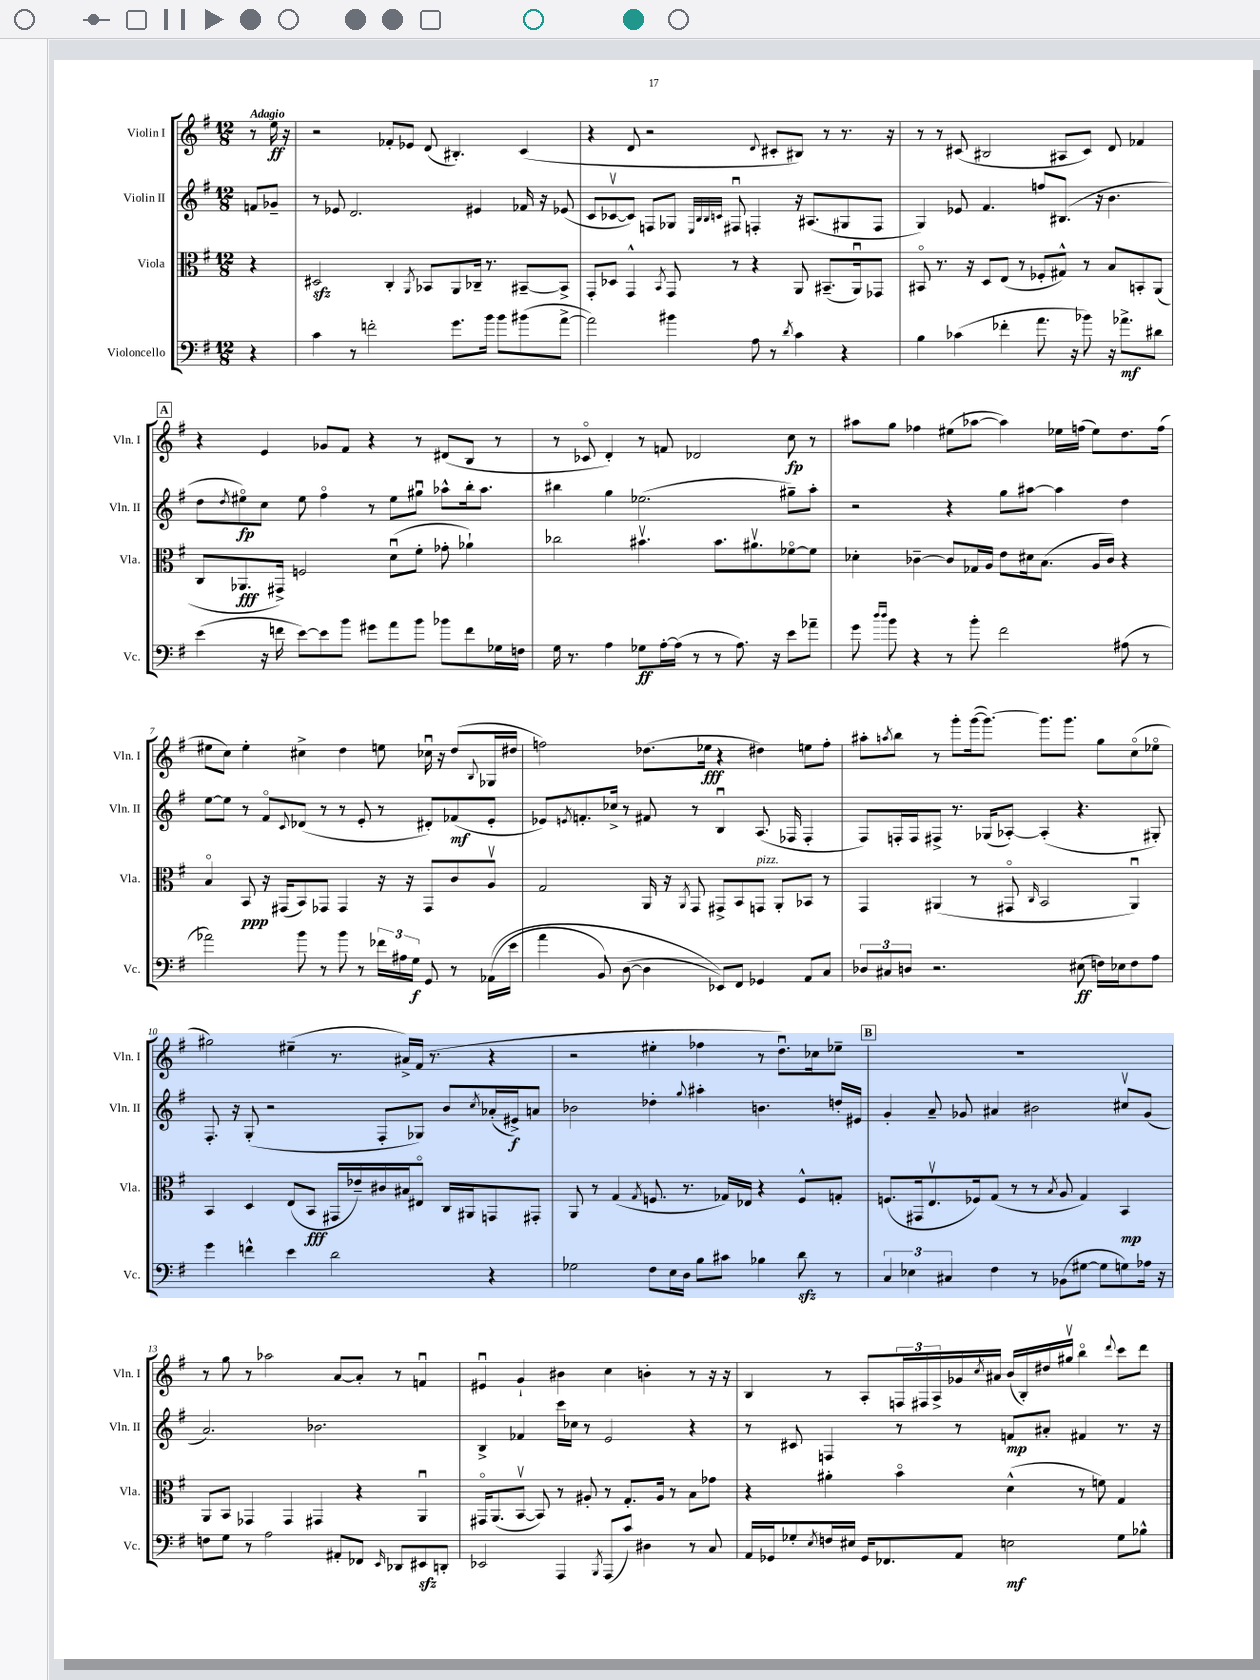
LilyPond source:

<<
\new StaffGroup <<
\new Staff = "s0" \with { instrumentName = "Violin I" shortInstrumentName = "Vln. I" } {
    \clef treble \key g \major \numericTimeSignature \time 12/8 \partial 4 \tempo "Adagio"
    r8 e''16\ff r16 |
    r2 fes'8-. ees'8 d'8( bis4.-.) c'4( |
    r4 d'8 r2 \appoggiatura { d'8 } cis'8-. bis8) r8 r8. r16 |
    r8 r8 cis'8( bis2 ais8 cis'8) d'8 fes'4 |
    \mark \markup { \box "A" } r4 e'4 ges'8 fis'8 r4 r8 dis'8( b8 r8 |
    r8 ces'8\flageolet d'4-.) r8 f'8 des'2 c''8\fp r8 |
    ais''8 g''8 fes''4 eis''8( aes''8~ aes''4) ees''16 f''16( ees''8) d''8. f''16( |
    eis''8 c''8) eis''4-. cis''4-> d''4 e''8 ces''16\downbow r16 d''8( \appoggiatura { b8 } ges16 dis''16 |
    f''2) des''8.( ees''16\fff r4 dis''4) e''8 f''8-. |
    ais''8-. \acciaccatura { a''8 } b''8 r8 g'''8-. g'''16~( g'''8.~) g'''8. g'''8. g''8 c''8\flageolet( ees''8\flageolet |
    gis''2) eis''4--( r8. ais'16->) fis'16( r8. r4 |
    r2 eis''4-. fes''4 r8 d''8.\downbow) ces''16 ees''8-- |
    \mark \markup { \box "B" } R1. |
    r8 g''8 r8 aes''2 a'8~ a'8-. r8 f'4\downbow |
    eis'4\downbow g'4-! bis'4 c''4 b'4-. r8 r16 r16 |
    b4 r8 a8-. \tuplet 3/2 { f16 fis16 a16-> } ges'16 \acciaccatura { c''8 } ais'16 b'16( b16-.) dis''16 gis''16\upbow b''4\flageolet \appoggiatura { d'''8 } c'''8 d'''8 \bar "|." |
}
\new Staff = "s1" \with { instrumentName = "Violin II" shortInstrumentName = "Vln. II" } {
    \clef treble \key g \major \numericTimeSignature \time 12/8 \partial 4
    f'8 ges'8-- |
    r8 ees'8 d'2. eis'4 fes'16 r16 ees'8( |
    c'8 ces'8~\upbow ces'8) f8 ges8 \grace { e32 b32 b32 c'32 } fis8\downbow f4-. r16 ais8.( gis8 f8 |
    g4) ees'8 fis'4. f''8 bis8.( r16 b'4. |
    \mark \markup { \box "A" } d''8 \acciaccatura { d''8 } eis''8\flageolet\fp) c''8 eis''8 fis''4\flageolet r8 eis''8 gis''8\downbow aes''8-^ b''16-. aes''8. |
    bis''4 g''4 ees''2.( gis''8--) a''8-. |
    r2 r4 g''8 ais''8~ ais''4 d''4 |
    e''8~ e''8 r8 fis'8\flageolet \appoggiatura { c'8 } des'8( r8 r8 e'8-. r8 dis'8-.) fes'8\mf( e'8-. |
    ees'8) \acciaccatura { e'8 } f'8.-. ces''16-> r8 fis'8 r8 b4\downbow a8.( fes16 fes4-. |
    fis8) f16-. f16 fis8-> r8. ges16( aes8~-.) aes4-.( r4. gis8-.) |
    fis8.-. r16 g8-.( r2 fis8-. ges8) b'8 \acciaccatura { c''8 } aes'16-.( eis'16->\f) a'8 |
    bes'2 des''4-. \appoggiatura { g''8 } ais''4-. b'4. d''16-. eis'16 |
    \mark \markup { \box "B" } g'4-. a'8-- ges'8 ais'4 bis'2 cis''8\upbow ges'8( |
    a'2.) bes'2. |
    b4-> fes'4 c'''16 ces''16 r8 e'2 r4 |
    r8 cis'8 f4 r8 r8 f'8\mp ais'8-. fis'4 r8. r16 \bar "|." |
}
\new Staff = "s2" \with { instrumentName = "Viola" shortInstrumentName = "Vla." } {
    \clef alto \key g \major \numericTimeSignature \time 12/8 \partial 4
    r4 |
    dis2\sfz c4-. \acciaccatura { a,8 } bes,8 a,8 ces16-- r8. bis,8~-- bis,8-> |
    g,8-. des8 g,4-^ \acciaccatura { b,8 } g,8 r8 r4 a,8 bis,8.--( a,16\downbow) ges,8 |
    bis,8\flageolet r8. r16 d8 e8( r8 fes8-. gis8-^) r8 b8 b,8-. a,8( |
    \mark \markup { \box "A" } c8 aes,8.\fff gis,16->) f2 d'8\downbow( fis'8-. ges'8-. aes'4-!) |
    ces''2 bis'4.\upbow bis'8. ais'8.\upbow fes'8~\flageolet fes'8 |
    des'4-. ces'4~-- ces'8 ges16 a16 e'8 dis'16 b8.( a16 ces'16) r4 |
    b4\flageolet b,8\ppp r16 gis,16( b,8) ges,8 ges,4 r16 r16 ges,8 c'8 a8\upbow |
    g2 a,16 r16 \acciaccatura { a,8 } g,8 gis,8-> b,8 g,8^\markup { \italic "pizz." } a,8-. bes,8 r8 |
    g,4 ais,4( r8 gis,8\flageolet \grace { c16 } b,2 ais,4\downbow) |
    b,4 d4 e8( b,8\fff gis,16 ees'16--) cis'16 bis16 eis8\flageolet c16 ais,16 g,8 gis,8-. |
    a,8 r8 g4( \acciaccatura { g8 } f8. r8. ges16) ees16 r4 f8-^ g8-. |
    \mark \markup { \box "B" } f8.( gis,16 e8.\upbow fes16) g8( r8 r8 \acciaccatura { b8 } a8 g4) b,4\mp |
    a,8 b,8 ges,4 ges,4 gis,4 r4 a,4\downbow |
    gis,16\flageolet a,8.( b,8~\upbow b,8) r8 ais8-. r8 g8.-. ais16 r8 b8 ges'8 |
    r4 ais'4-. b'4\flageolet d'4-^( r8 f'8) g4 \bar "|." |
}
\new Staff = "s3" \with { instrumentName = "Violoncello" shortInstrumentName = "Vc." } {
    \clef bass \key g \major \numericTimeSignature \time 12/8 \partial 4
    r4 |
    c'4 r8 f'2-. g'8. b'16 b'8 bis'8( a'8~-> |
    a'2) bis'4 a8 r8 \acciaccatura { d'8 } c'4 r4 |
    b4 ces'4( fes'4-. a'8. r16 bes'8) r16 aes'8.->\mf dis'8 |
    \mark \markup { \box "A" } e'4( r16 f'16 e'8~) e'8 b'8 gis'8 a'8 b'8 bes'8 f'8 ges16 f16 |
    g16 r8. a4 ges8\ff a16~-. a16( r8 r8 a8.) r16 e'8 aes'8-- |
    g'8 \grace { d''16 d''16 } b'8 r4 r8 b'8-. fis'2 ais8( r8 |
    aes'2) b'8 r8 b'8 r8 \tuplet 3/2 { fes'16 ais16 g16\f } g,8 r8 aes,16(\( e'16 |
    a'4 b,8) d8~( d4 ees,8)\) fis,8 ges,4 a,8 c8 |
    \tuplet 3/2 { des8 cis8 d8 } r2. eis8\ff( f16) ees16 f8 a8 |
    g'4 f'4-^ e'4 d'2 r4 |
    ges2 fis8 e16 d16 b8 cis'8 bes4 d'8\sfz r8 |
    \mark \markup { \box "B" } \tuplet 3/2 { c4 ees4 cis4 } fis4 r8 bes,8( gis8~ gis8 g8) aes16 r16 |
    f8 g8 r8 a2 ais,8-. fes,8 \grace { e,16 } des,8 eis,8\sfz d,8-. |
    ees,2 a,,4 \acciaccatura { b,,8 } a,,8( c'8) dis4 r8 c8 |
    a,16 ges,16 ges8-. \acciaccatura { e8 } f16 eis16 ges,16 fes,8. a,8 e2\mf ges8 bes8-^ \bar "|." |
}
>>
>>
